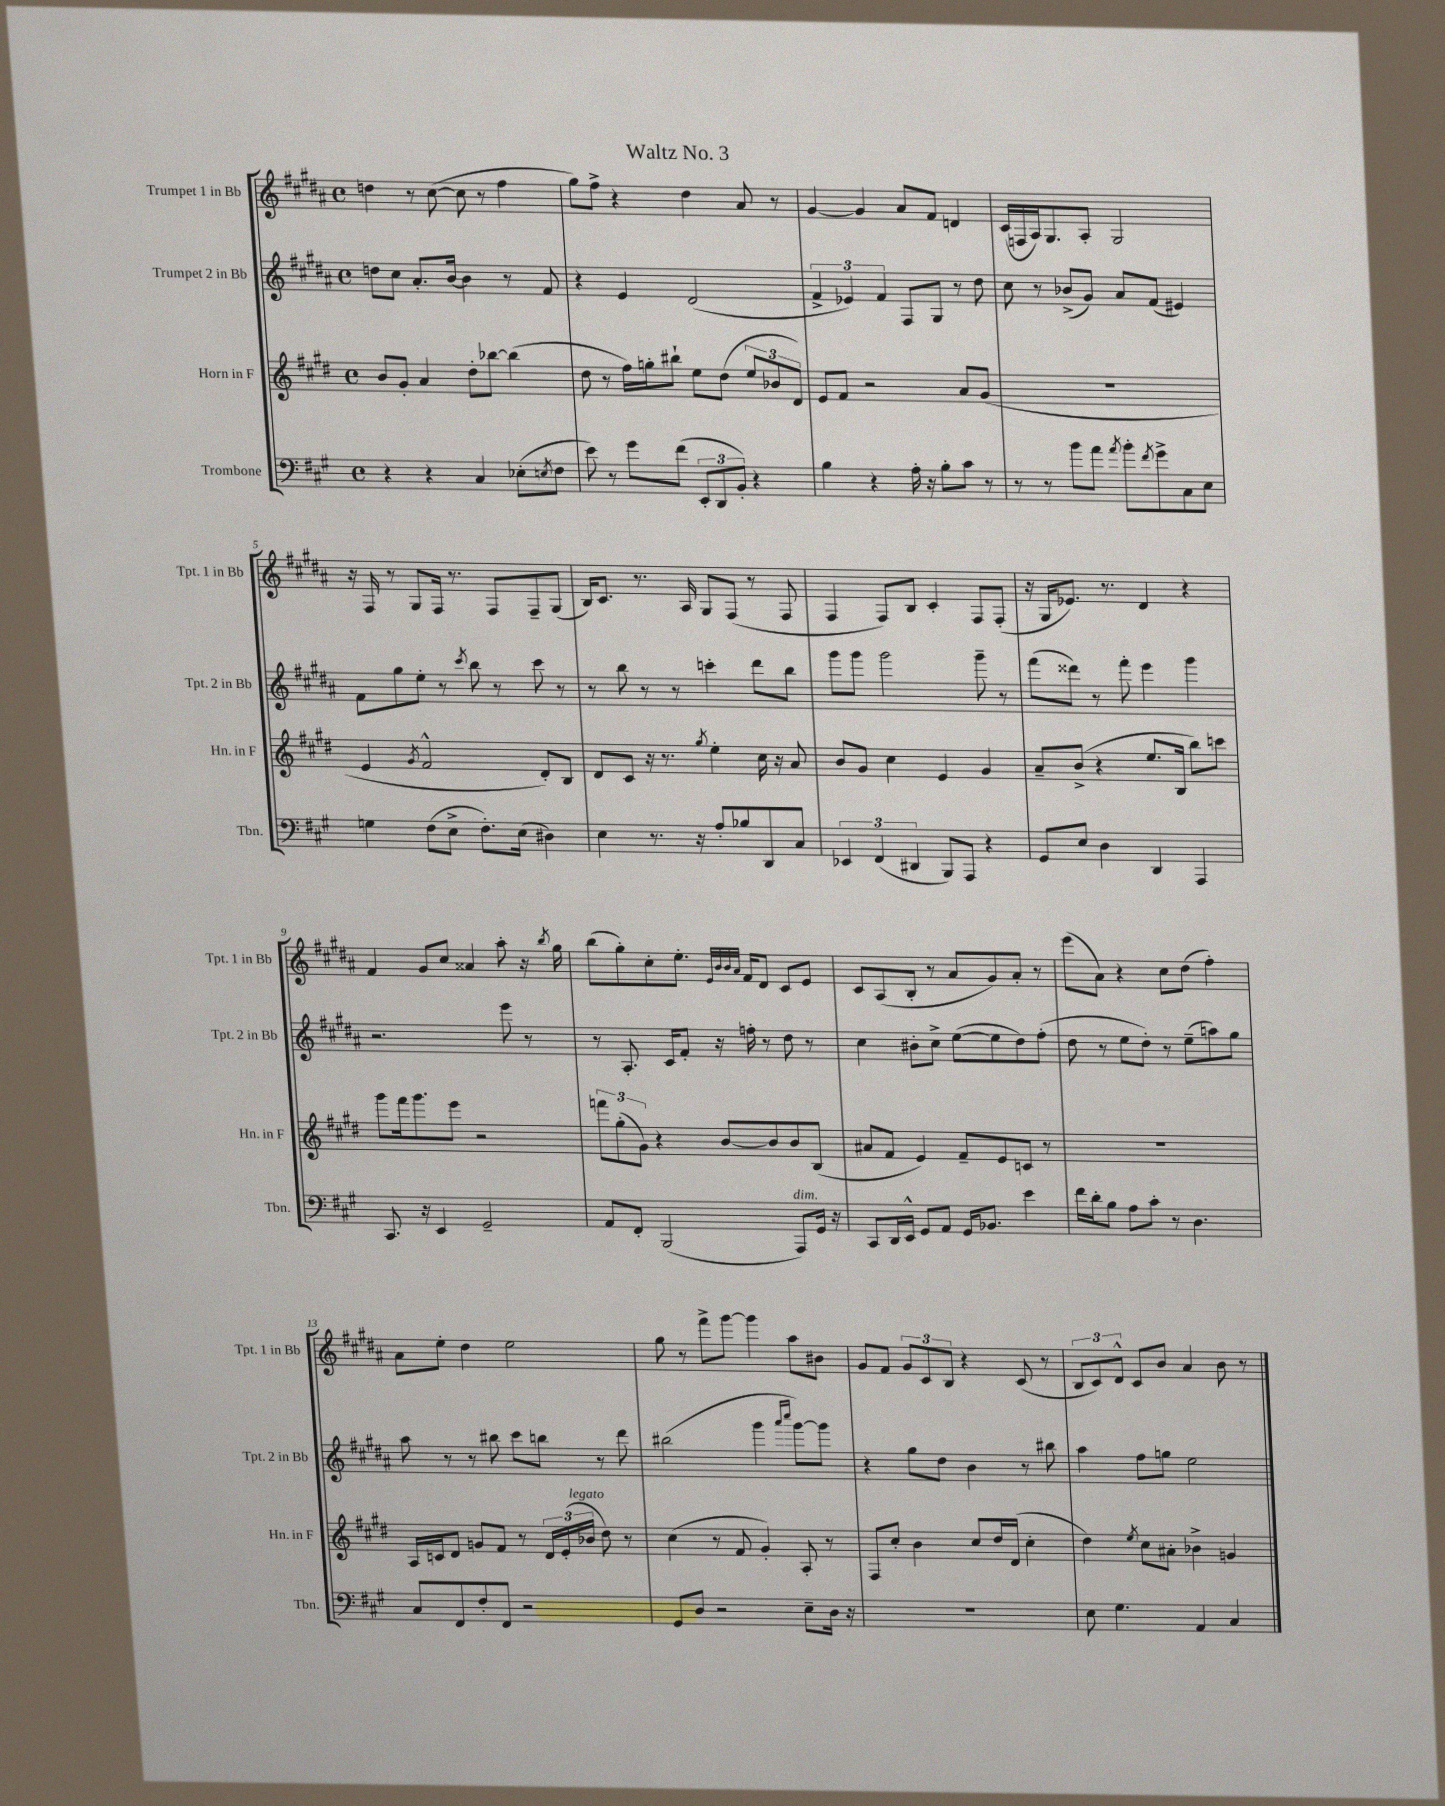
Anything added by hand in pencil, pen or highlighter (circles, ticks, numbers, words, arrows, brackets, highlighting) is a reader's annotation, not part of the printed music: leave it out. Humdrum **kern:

**kern	**kern	**kern	**kern
*staff4	*staff3	*staff2	*staff1
*clefF4	*clefG2	*clefG2	*clefG2
*k[f#c#g#]	*k[f#c#g#d#]	*k[f#c#g#d#a#]	*k[f#c#g#d#a#]
*M4/4	*M4/4	*M4/4	*M4/4
*met(c)	*met(c)	*met(c)	*met(c)
4r	8b/L	8dd\L	4dd\
.	8g#'/J	8cc#\J	.
4r	4a/	8.a#'/L	8r
.	.	.	([8cc#\
.	.	[16b/Jk	.
4C#/	8dd#'\L	4b\]	8cc#\]
.	[8bb-\J	.	8r
(8E-'\L	(4bb-\]	8r	4ff#\
8qE/	.	.	.
8F#\J	.	8f#/	.
=	=	=	=
8e\)	8dd#\	4r	8gg#\L)
8r	8r	.	8ff#^\J
8g#\L	16ff#\LL)	4e/	4r
.	16gg'\J	.	.
(8f#\J	8bb#`\J	.	.
12EE'/L	8ee\L	(2d#/	4dd#\
12DD/	.	.	.
.	(8dd#\J	.	.
12BB'/J)	.	.	.
4r	12ee/L	.	8a#/
.	12b-/	.	.
.	.	.	8r
.	12d#/J)	.	.
=	=	=	=
4B\	8e/L	6f#^/	[4g#/
.	8f#/J	.	.
.	.	6e-/)	.
4r	2r	.	4g#/]
.	.	6f#/	.
16A'\	.	8F#/L	8a#/L
16r	.	.	.
8B'\L	.	8G#/J	8f#/J
8c#\J	8a/L	8r	4d/
8r	(8g#/J	8dd#\	.
=	=	=	=
8r	1r	8cc#\	(16c#/LL
.	.	.	16F/
8r	.	8r	16A#/J)
.	.	.	8.G#/
8b\L	.	(8b-^/L	.
8a\J	.	8g#/J)	8A#'/J
8qa/	.	.	.
8b'\L	.	8a#/L	2G#/
8qf#/	.	.	.
8g#^\	.	(8f#/J	.
8C#\	.	4e#/)	.
8E\J	.	.	.
=	=	=	=
4G\	4e/	8f#\L	16r
.	.	.	16F#/
.	.	8gg#\	8r
.	8qg#/	.	.
(8F#\L	2f#^^/	8ee'\J	8G#/L
8E^\J	.	8r	16F#/Jk
.	.	.	8.r
.	.	8qccc#/	.
8.F#'\L)	.	8bb\	.
.	.	8r	8F#/L
(16E\Jk	.	.	.
4D#\)	8d#'/L)	8ccc#\	8F#~/
.	8B/J	8r	(8G#/J
=	=	=	=
4E\	8d#/L	8r	16B/LK)
.	.	.	8.c#/J
.	8c#/J	8bb\	.
8.r	16r	8r	8.r
.	8.r	.	.
.	.	8r	.
16r	.	.	16A#/
.	8qgg#/	.	.
8A'/L	4ee'\	4ccc'\	8G#/L
8B-/	.	.	(8F#/J
8DD/	16cc#\	8ddd#\L	8r
.	16r	.	.
8C#/J	8a/	8bb\J	8F#/
=	=	=	=
6EE-/	8b/L	8ggg#\L	4F#/
.	8g#/J	8ggg#\J	.
(6FF#/	.	.	.
.	4cc#\	2ggg#\	8F#/L)
6DD#/	.	.	.
.	.	.	8B/J
8BBB/L)	4e/	.	4c#'/
8AAA/J	.	.	.
4r	4g#/	8ggg#~\	8F#/L
.	.	8r	(8F#'/J
=	=	=	=
8GG#/L	8a~/L	(8fff#\L	16r
.	.	.	16G#/LK
8E/J	(8b^/J	8ddd##\J)	8.e-/J)
4D\	4r	8r	.
.	.	.	8.r
.	.	8fff#'\	.
4DD/	8.ee/L	4eee\	4d#/
.	16B/Jk	.	.
4AAA/	8bb\L)	4ggg#\	4r
.	8ccc\J	.	.
=	=	=	=
8.CC#/	8ggg#\L	2.r	4f#/
.	16fff#\k	.	.
16r	8.ggg#\	.	.
4EE/	.	.	8g#/L
.	8eee\J	.	8cc#/J
2GG#~/	2r	.	4a##/
.	.	8eee\	8aa#'\
.	.	8r	16r
.	.	.	8qbb/
.	.	.	16gg#\
=	=	=	=
8AA/L	12fff\L	8r	(8bb\L
.	(12gg#'\	.	.
8FF#'/J	.	8.A#'/	8gg#'\)
.	12g#\J)	.	.
(2BBB/	4r	.	8cc#'\
.	.	16c#/LK	.
.	.	8f#'/J	8.ee'\J
.	[8b/L	16r	.
.	.	.	32qqe/LLL
.	.	.	32qqb/
.	.	.	32qqb/
.	.	.	32qqa#/JJJ
.	.	16ff'\	16f#/LK
.	8b/]	8r	8d#/J
8AAA/L)	8b/	8dd#\	8c#/L
16GG#/Jk	(8B/J	8r	8e/J
16r	.	.	.
=	=	=	=
8CC#/L	8a#/L	4cc#\	8c#/L
16DD/L	8f#/J	.	(8A#/
16EE^^/JJ	.	.	.
8GG#/L	4e/)	8b#'\L	8B'/J
8AA/J	.	8cc#^\J	8r
16GG#/LK	8f#~/L	([8ee\L	8a#/L
8.BB-/J	.	.	.
.	8e/	8ee\]	8g#/)
4e\	8c/J	8dd#\)	8a#'/J
.	8r	(8ff#'\J	8r
=	=	=	=
16f#\LL	1r	8dd#\	(8eee\L
16d'\J	.	.	.
8B\J	.	8r	8a#\J)
8A\L	.	8ee\L	4r
8c#'\J	.	8dd#'\J)	.
8r	.	8r	8cc#\L
4.D\	.	(8ee~\L	(8dd#\J
.	.	8aa\)	4ff#'\)
.	.	8gg#\J	.
=	=	=	=
8C#/L	16A/LL	8aa#\	8a#\L
.	16c/J	.	.
8FF#/	8d#/J	8r	8ee'\J
8F#'/	8g/L	8r	4dd#\
8FF#/J	8f#/J	8bb#\	.
2r	8r	8ccc#\L	2ee\
.	24d#/LL	8bb\J	.
.	(24e'/	.	.
.	24b-/JJ	.	.
.	8dd#\)	8r	.
.	8r	8ddd#\	.
=	=	=	=
8GG#/L	(4cc#\	(2bb#\	8gg#\
8D/J	.	.	8r
2r	8r	.	8fff#^\L
.	8f#/	.	[8ggg#\J
.	4g#'/)	4ggg#\	4ggg#\]
.	.	16qqaaa#/LL	.
.	.	16qqcccc#/JJ	.
8E~\L	8A'/	[8ggg#\L)	8aa#\L
16D\Jk	8r	8ggg#\]J	8b#\J
16r	.	.	.
=	=	=	=
1r	8F#/L	4r	8g#/L
.	8cc#'/J	.	8f#/J
.	4b\	8gg#\L	12g#/L
.	.	.	12c#/
.	.	8dd#\J	.
.	.	.	12B/J
.	8cc#/L	4b\	4r
.	16dd#/L	.	.
.	(16d#/JJ	.	.
.	4cc#'\	8r	(8c#/
.	.	8bb#\	8r
=	=	=	=
8E\	4dd#\)	4aa#\	12B/L
.	.	.	12c#/)
4.G#\	.	.	.
.	.	.	12d#^^/J
.	8qee/	.	.
.	8cc#\L	8ff#\L	8c#/L
.	8a#'\J	8gg\J	8b/J
4AA/	4b-^\	2ee\	4a#/
4C#/	4g/	.	8b\
.	.	.	8r
==	==	==	==
*-	*-	*-	*-
